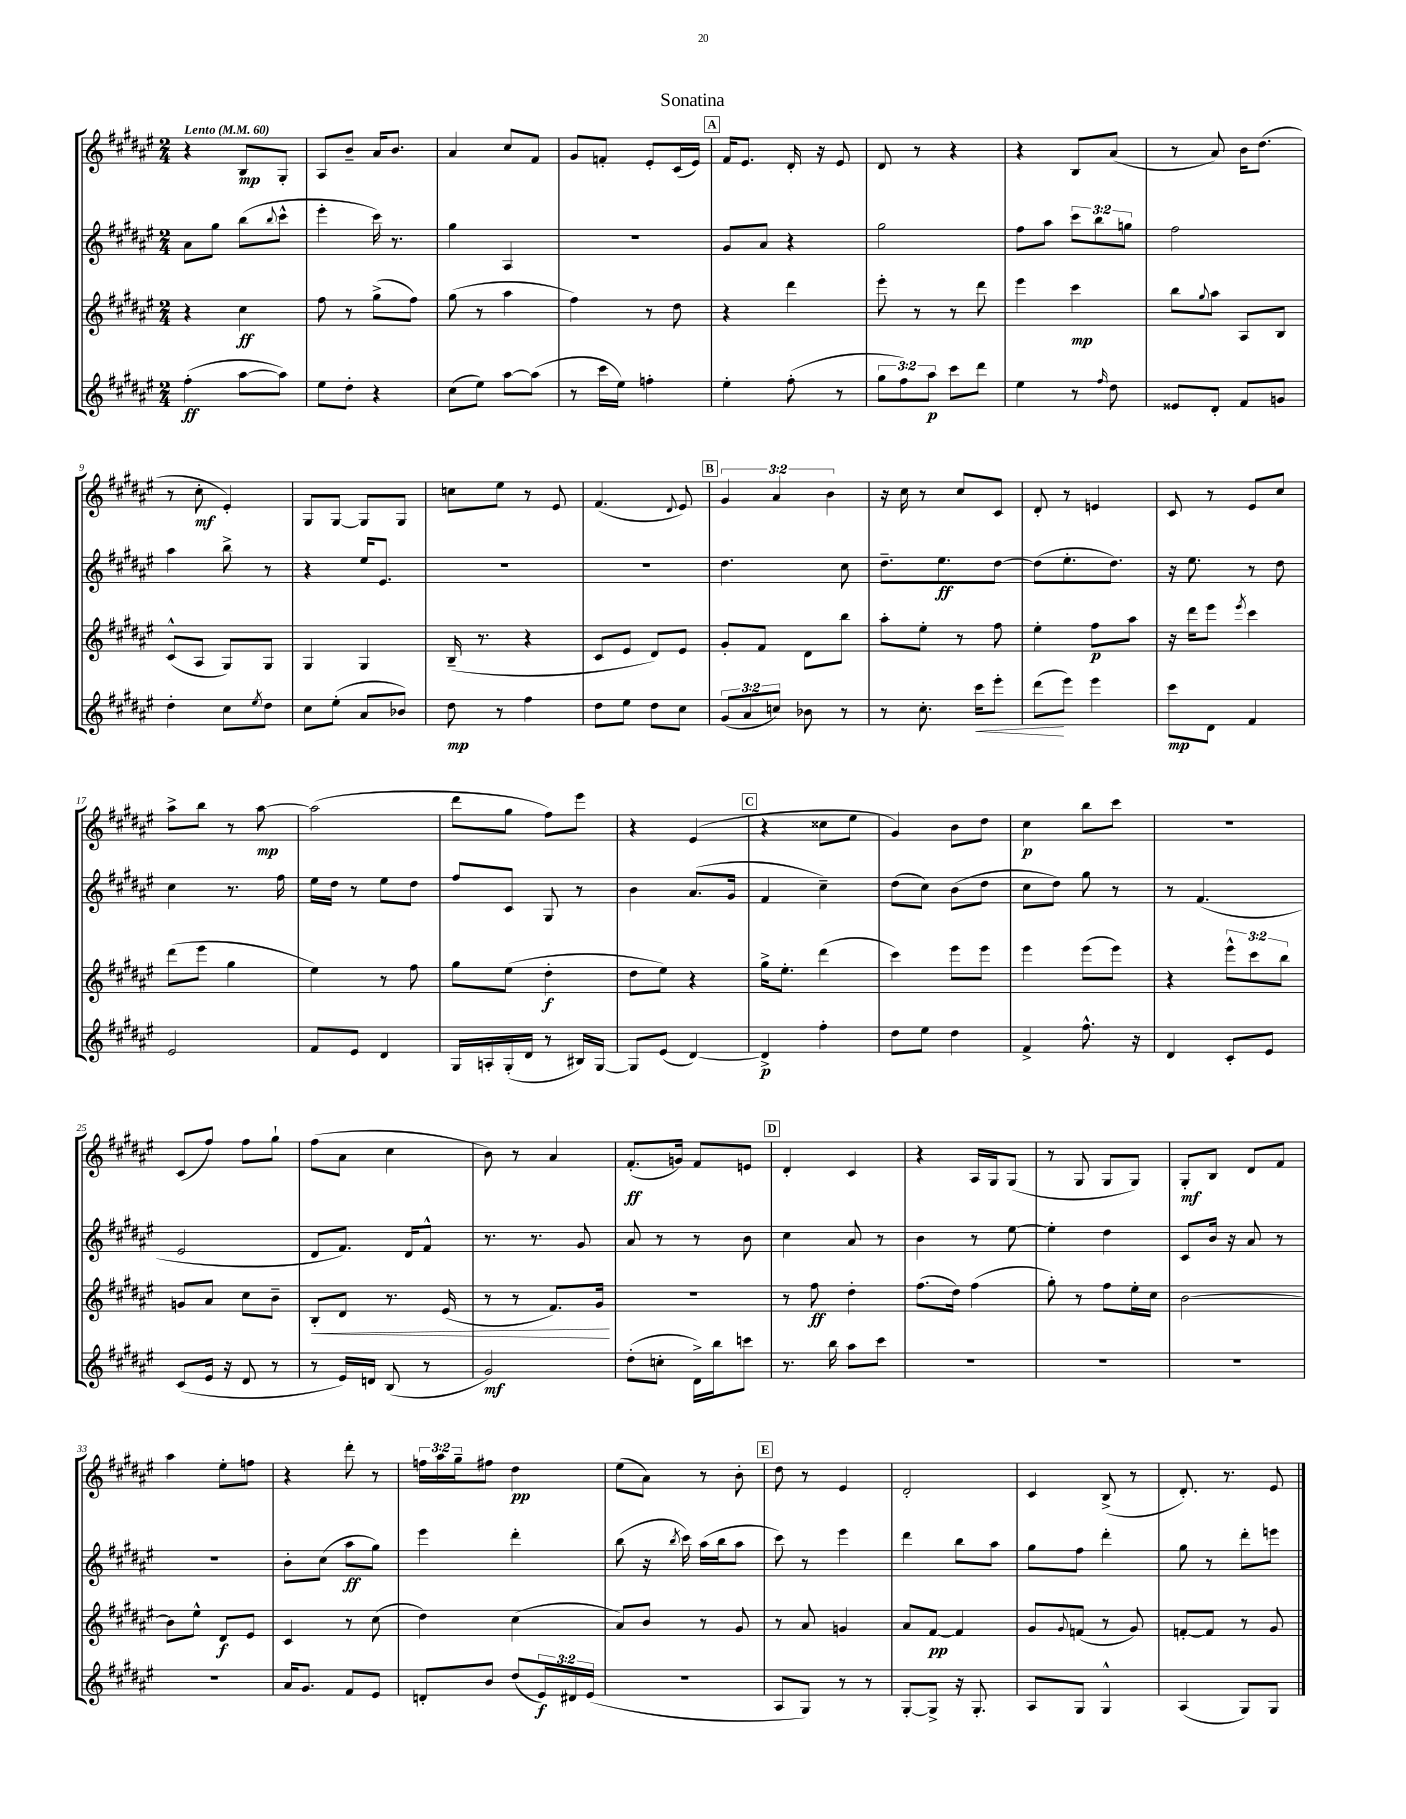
\header { title = "Sonatina" }
<<
\new StaffGroup <<
\new Staff = "s0" {
    \clef treble \key fis \major \numericTimeSignature \time 2/4 \override Staff.TupletNumber.text = #tuplet-number::calc-fraction-text \tempo "Lento" 4 = 60
    r4 b8\mp gis8-. |
    ais8 b'8-- ais'16 b'8. |
    ais'4 cis''8 fis'8 |
    gis'8 f'8-. eis'8-. cis'16( eis'16) |
    \mark \markup { \box "A" } fis'16 eis'8. dis'16-. r16 eis'8 |
    dis'8 r8 r4 |
    r4 b8 ais'8( |
    r8 ais'8) b'16 dis''8.( |
    r8 cis''8-.\mf eis'4-.) |
    gis8 gis8~ gis8 gis8 |
    c''8 eis''8 r8 eis'8 |
    fis'4.( \appoggiatura { dis'8 } eis'8) |
    \mark \markup { \box "B" } \tuplet 3/2 { gis'4 ais'4 b'4 } |
    r16 cis''16 r8 cis''8 cis'8 |
    dis'8-. r8 e'4 |
    cis'8 r8 eis'8 cis''8 |
    ais''8-> b''8 r8 ais''8~\mp |
    ais''2( |
    dis'''8 gis''8 fis''8) eis'''8 |
    r4 eis'4( |
    \mark \markup { \box "C" } r4 cisis''8 eis''8 |
    gis'4) b'8 dis''8 |
    cis''4\p b''8 cis'''8 |
    R2 |
    cis'8( fis''8) fis''8 gis''8-! |
    fis''8( ais'8 cis''4 |
    b'8) r8 ais'4 |
    fis'8.-.\ff( g'16) fis'8 e'8 |
    \mark \markup { \box "D" } dis'4-. cis'4 |
    r4 ais16 gis16 gis8( |
    r8 gis8 gis8 gis8) |
    gis8-.\mf b8 dis'8 fis'8 |
    ais''4 eis''8-. f''8 |
    r4 dis'''8-. r8 |
    \tuplet 3/2 { f''16 ais''16 gis''16-- } fis''8 dis''4\pp |
    eis''8( ais'8) r8 b'8-. |
    \mark \markup { \box "E" } dis''8 r8 eis'4 |
    dis'2-. |
    cis'4 b8->( r8 |
    dis'8.-.) r8. eis'8 \bar "|." |
}
\new Staff = "s1" {
    \clef treble \key fis \major \numericTimeSignature \time 2/4 \override Staff.TupletNumber.text = #tuplet-number::calc-fraction-text
    ais'8 gis''8 b''8( \appoggiatura { b''8 } cis'''8-^ |
    eis'''4-. cis'''16) r8. |
    gis''4 ais4 |
    R2 |
    \mark \markup { \box "A" } gis'8 ais'8 r4 |
    gis''2 |
    fis''8 ais''8 \tuplet 3/2 { cis'''8 b''8 g''8 } |
    fis''2 |
    ais''4 b''8-> r8 |
    r4 eis''16 eis'8. |
    R2 |
    R2 |
    \mark \markup { \box "B" } dis''4. cis''8 |
    dis''8.-- eis''8.\ff dis''8~ |
    dis''8( eis''8.-. dis''8.) |
    r16 eis''8. r8 dis''8 |
    cis''4 r8. fis''16 |
    eis''16 dis''16 r8 eis''8 dis''8 |
    fis''8 cis'8 gis8 r8 |
    b'4 ais'8.( gis'16 |
    \mark \markup { \box "C" } fis'4 cis''4--) |
    dis''8( cis''8) b'8( dis''8 |
    cis''8 dis''8) gis''8 r8 |
    r8 fis'4.( |
    eis'2 |
    dis'8 fis'8.) dis'16 fis'8-^ |
    r8. r8. gis'8 |
    ais'8 r8 r8 b'8 |
    \mark \markup { \box "D" } cis''4 ais'8 r8 |
    b'4 r8 eis''8~ |
    eis''4-. dis''4 |
    cis'8 b'16 r16 ais'8 r8 |
    R2 |
    b'8-. cis''8( ais''8\ff gis''8) |
    eis'''4 dis'''4-. |
    b''8( r16 \acciaccatura { b''8 } cis'''16) ais''16( b''16 ais''8 |
    \mark \markup { \box "E" } cis'''8) r8 eis'''4 |
    dis'''4 b''8 ais''8 |
    gis''8 fis''8 dis'''4-. |
    gis''8 r8 dis'''8-. e'''8 \bar "|." |
}
\new Staff = "s2" {
    \clef treble \key fis \major \numericTimeSignature \time 2/4 \override Staff.TupletNumber.text = #tuplet-number::calc-fraction-text
    r4 cis''4\ff |
    fis''8 r8 gis''8->( fis''8) |
    gis''8( r8 ais''4 |
    fis''4) r8 dis''8 |
    \mark \markup { \box "A" } r4 dis'''4 |
    eis'''8-. r8 r8 dis'''8 |
    eis'''4 cis'''4\mp |
    b''8 \appoggiatura { gis''8 } ais''8 ais8 b8 |
    cis'8-^( ais8 gis8) gis8 |
    gis4 gis4 |
    b16--( r8. r4 |
    cis'8 eis'8 dis'8) eis'8 |
    \mark \markup { \box "B" } gis'8-. fis'8 dis'8 b''8 |
    ais''8-. eis''8-. r8 fis''8 |
    eis''4-. fis''8\p ais''8 |
    r16 dis'''16 eis'''8 \acciaccatura { eis'''8 } cis'''4 |
    dis'''8( eis'''8 gis''4 |
    eis''4) r8 fis''8 |
    gis''8 eis''8( dis''4-.\f |
    dis''8 eis''8) r4 |
    \mark \markup { \box "C" } gis''16-> eis''8.-. dis'''4( |
    cis'''4) eis'''8 eis'''8 |
    eis'''4 eis'''8( eis'''8) |
    r4 \tuplet 3/2 { eis'''8-^ cis'''8 b''8 } |
    g'8 ais'8 cis''8 b'8-- |
    b8-.\< dis'8 r8. eis'16( |
    r8 r8 fis'8.) gis'16\! |
    R2 |
    \mark \markup { \box "D" } r8 fis''8\ff dis''4-. |
    fis''8.( dis''16) fis''4( |
    gis''8-.) r8 fis''8 eis''16-. cis''16 |
    b'2~ |
    b'8 eis''8-^ dis'8\f eis'8 |
    cis'4 r8 cis''8( |
    dis''4) cis''4( |
    ais'8) b'8 r8 gis'8 |
    \mark \markup { \box "E" } r8 ais'8 g'4 |
    ais'8 fis'8~\pp fis'4 |
    gis'8 \appoggiatura { gis'8 } f'8( r8 gis'8) |
    f'8~-. f'8 r8 gis'8 \bar "|." |
}
\new Staff = "s3" {
    \clef treble \key fis \major \numericTimeSignature \time 2/4 \override Staff.TupletNumber.text = #tuplet-number::calc-fraction-text
    fis''4-.\ff( ais''8~ ais''8) |
    eis''8 dis''8-. r4 |
    cis''8( eis''8) ais''8~ ais''8( |
    r8 cis'''16 eis''16) f''4-. |
    \mark \markup { \box "A" } eis''4-. fis''8-.( r8 |
    \tuplet 3/2 { gis''8 fis''8) ais''8\p } cis'''8 dis'''8 |
    eis''4 r8 \grace { fis''16 } dis''8 |
    eisis'8 dis'8-. fis'8 g'8 |
    dis''4-. cis''8 \acciaccatura { eis''8 } dis''8 |
    cis''8 eis''8-.( ais'8 bes'8) |
    dis''8\mp r8 fis''4 |
    dis''8 eis''8 dis''8 cis''8 |
    \mark \markup { \box "B" } \tuplet 3/2 { gis'8( ais'8 c''8) } bes'8 r8 |
    r8 cis''8.-. cis'''16\< eis'''8-. |
    dis'''8\!( eis'''8) eis'''4 |
    cis'''8\mp dis'8 fis'4 |
    eis'2 |
    fis'8 eis'8 dis'4 |
    gis16 a16-. gis16-.( dis'16 r8 bis16) gis16~ |
    gis8 eis'8( dis'4~) |
    \mark \markup { \box "C" } dis'4->\p fis''4-. |
    dis''8 eis''8 dis''4 |
    fis'4-> fis''8.-^ r16 |
    dis'4 cis'8-. eis'8 |
    cis'8( eis'16 r16 dis'8 r8 |
    r8 eis'16) d'16 b8( r8 |
    gis'2\mf) |
    dis''8-.( c''8-. dis'16->) b''16 c'''8 |
    \mark \markup { \box "D" } r8. b''16 ais''8 cis'''8 |
    R2 |
    R2 |
    R2 |
    R2 |
    ais'16 gis'8. fis'8 eis'8 |
    d'8-. b'8 dis''8( \tuplet 3/2 { eis'16\f) dis'16 eis'16( } |
    r2 |
    \mark \markup { \box "E" } ais8 gis8) r8 r8 |
    gis8~-. gis8-> r16 gis8.-. |
    ais8 gis8 gis4-^ |
    ais4( gis8) gis8 \bar "|." |
}
>>
>>
